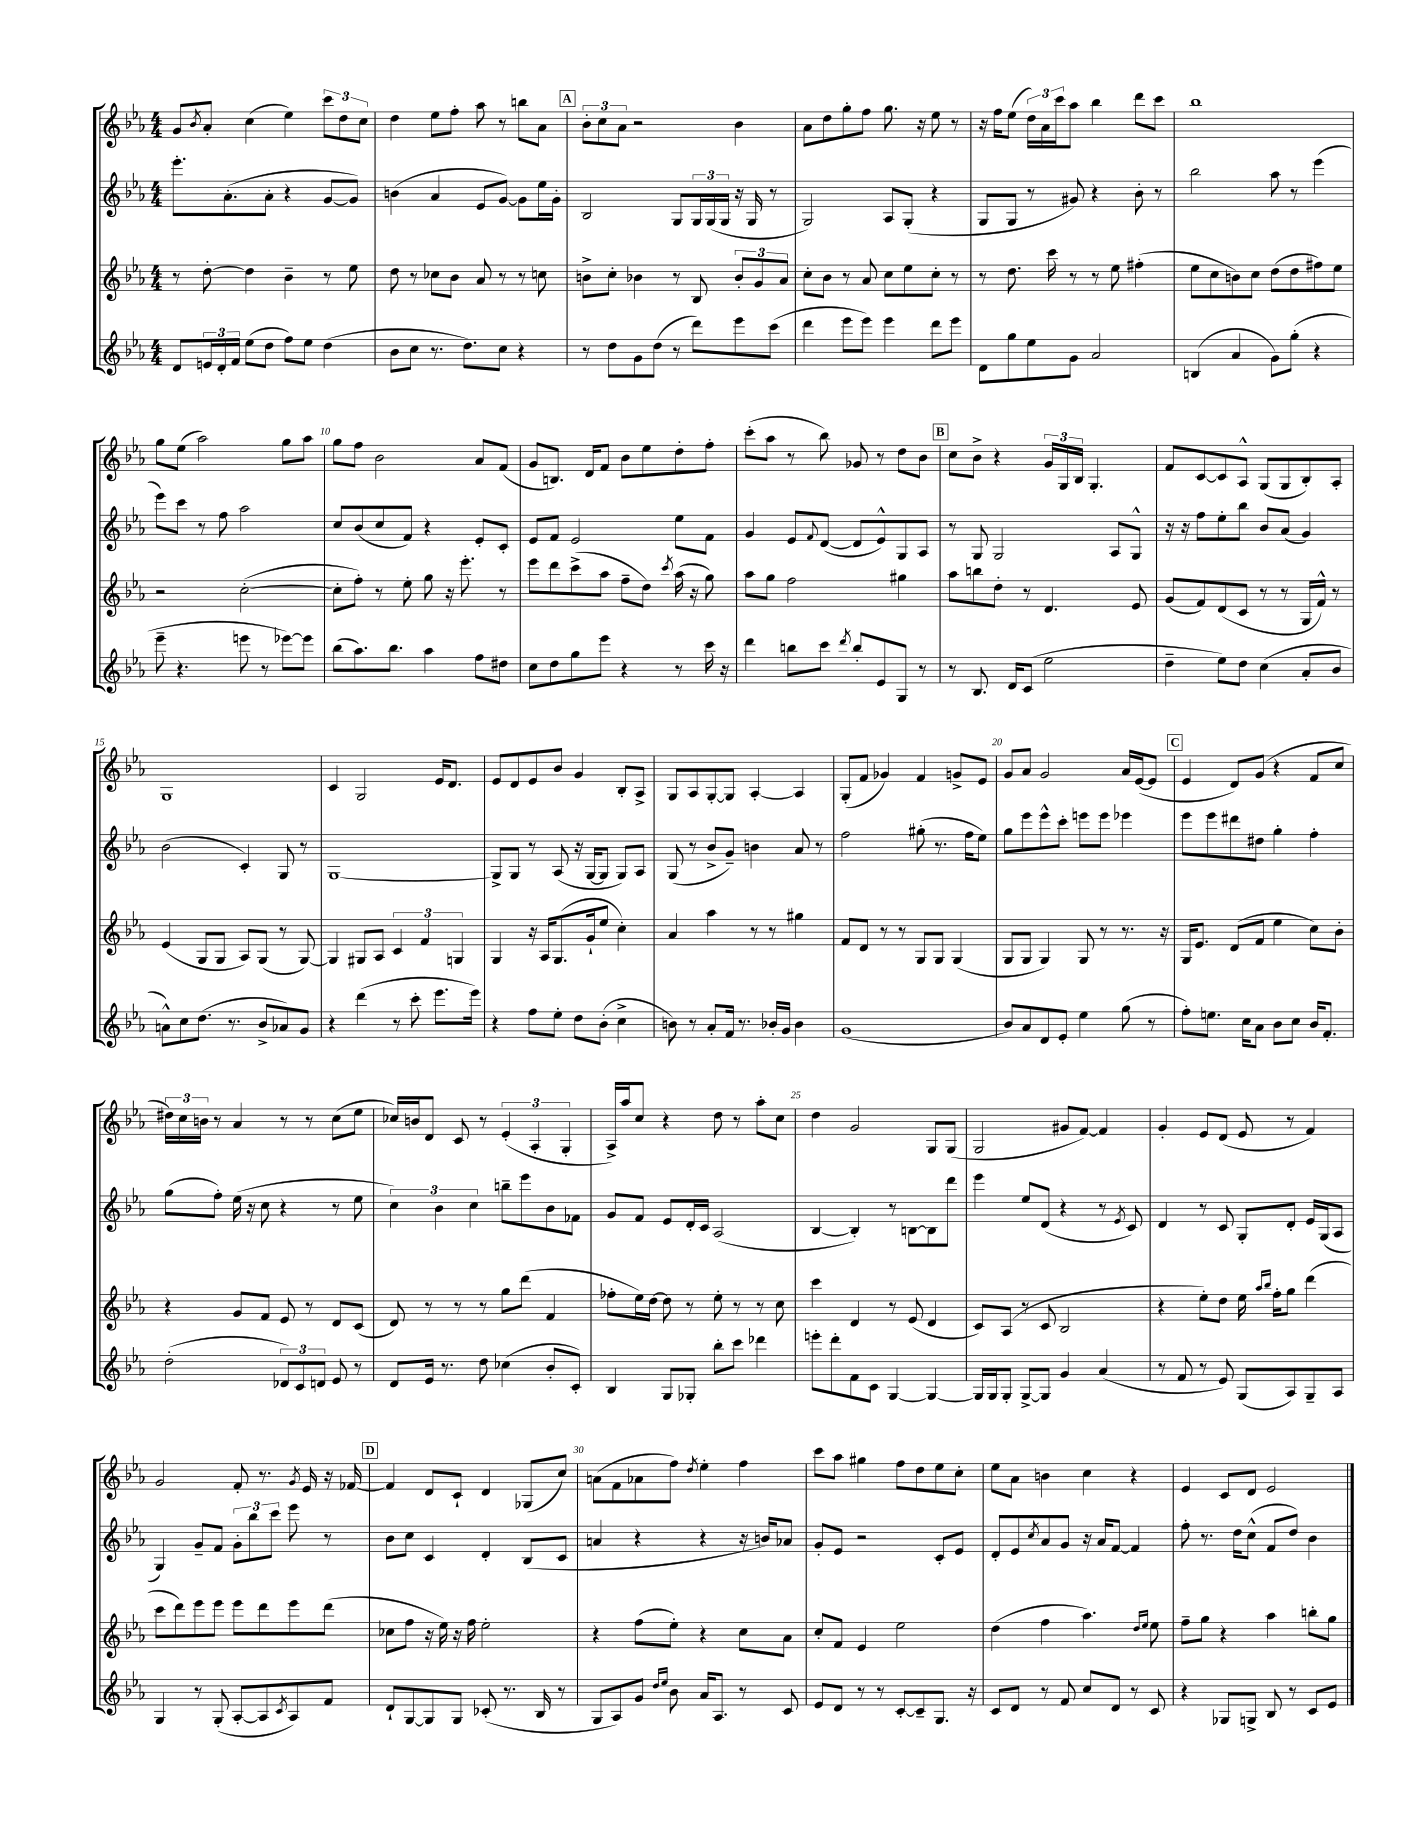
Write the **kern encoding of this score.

**kern	**kern	**kern	**kern
*part4	*part3	*part2	*part1
*staff4	*staff3	*staff2	*staff1
*clefG2	*clefG2	*clefG2	*clefG2
*k[b-e-a-]	*k[b-e-a-]	*k[b-e-a-]	*k[b-e-a-]
*M4/4	*M4/4	*M4/4	*M4/4
=3	=3	=3	=3
8d/L	8r	8.eee-'\L	8g/L
.	.	.	8qb-/
24en/L	[8dd'\	.	8a-'/J
24d'/	.	.	.
.	.	(8.a-'\	.
24f/JJ	.	.	.
(8ee-\L	4dd\]	.	(4cc\
8dd\J	.	8a-'\J	.
8ff\L)	4b-~\	4r	4ee-\)
8ee-\J	.	.	.
(4dd\	8r	[8g/L	12ccc\L
.	.	.	12dd\
.	8ee-\	8g/J])	.
.	.	.	12cc\J
=4	=4	=4	=4
8b-\L	8dd\	(4bn\	4dd\
8cc\J	8r	.	.
8.r	8cc-X\L	4a-/	8ee-\L
.	8b-\J	.	8ff'\J
8.dd\L)	.	.	.
.	8a-/	8e-/L	8aa-\
8cc\J	8r	[8g/J)	8r
4r	8r	8g\L]	8bbn\L
.	8ccn\	16ee-\L	8a-\J
.	.	16g'\JJ	.
!!LO:REH:place=s1:t=A
=5	=5	=5	=5
8r	8bn^\L	2B-/	12b-'\L
.	.	.	12cc\
8dd\L	8cc'\J	.	.
.	.	.	12a-\J
8g\	4b-X\	.	2r
(8dd\J	.	.	.
8r	8r	8G/L	.
8ddd\L)	8B-/	24G/L	.
.	.	(24G/	.
.	.	24G/JJ	.
8eee-\	12b-'/L	16r	4b-\
.	.	16G/	.
.	12g/	.	.
(8ccc\J	.	8r	.
.	12a-/J	.	.
=6	=6	=6	=6
4ddd\	8cc'\L	2G/)	8a-\L
.	8b-\J	.	8dd\
8eee-\L	8r	.	8gg'\
8eee-\J)	8a-/	.	8ff\J
4eee-\	8cc\L	8A-/L	8.gg\
.	8ee-\	(8G'/J	.
.	.	.	16r
8ddd\L	8cc'\J	4r	8ee-\
8eee-\J	8r	.	8r
=7	=7	=7	=7
8d\L	8r	8G/L	16r
.	.	.	16ff\KL
8gg\	8.dd\	8G/J	(8ee-\J
8ee-\	.	8r	24dd\LL)
.	.	.	24a-\
.	16ccc\	.	.
.	.	.	24ccc\J
8g\J	8r	8g#X/)	8aa-\J
2a-/	8r	4r	4bb-\
.	8ee-\	.	.
.	(4ff#X'\	8b-'\	8ddd\L
.	.	8r	8ccc\J
=8	=8	=8	=8
(4Bn/	8ee-\L	2bb-\	1bb-
.	8cc\	.	.
4a-/	8bn\)	.	.
.	8cc\J	.	.
8g\L)	(8dd\L	8aa-\	.
(8gg'\J	8dd\	8r	.
4r	8ff#X\)	(4eee-\	.
.	8ee-\J	.	.
!!LO:LB:g=z
=9	=9	=9	=9
8eee-~\	2r	8eee-\L)	8gg\L
4.r	.	8ccc\J	(8ee-\J
.	.	8r	2aa-\)
.	.	8ff\	.
8eeen\	([2cc'\	2aa-\	.
8r	.	.	.
[8eee-X\L)	.	.	8gg\L
8eee-\J]	.	.	8aa-\J
=10	=10	=10	=10
(8bb-\L	8cc'\L]	8cc/L	8gg\L
8.aa-\)	8ff'\J)	(8b-/	8ff\J
.	8r	8cc/	2b-\
8.bb-\J	.	.	.
.	8ee-'\	8f/J)	.
4aa-\	8gg\	4r	.
.	16r	.	.
.	8.eee-'\	.	.
8ff\L	.	8e-'/L	8a-/L
8dd#X\J	8r	8c'/J	(8f/J
=11	=11	=11	=11
8cc\L	8eee-\L	8e-/L	8g/L
8dd\	8ddd\	8f/J	8.Bn/J)
8gg\	(8ccc^\	2e-/	.
.	.	.	16d/KL
8eee-\J	8aa-\J	.	8f/J
4r	8ff~\L	.	8b-\L
.	8dd\J)	.	8ee-\
.	8qccc/	.	.
8r	(16aa-\	8ee-\L	8dd'\
.	16r	.	.
16ccc\	8gg\)	8f\J	8ff'\J
16r	.	.	.
=12	=12	=12	=12
4ddd\	8aa-\L	4g/	(8ccc'\L
.	8gg\J	.	8aa-\J
8bbn\L	2ff\	8e-/L	8r
.	.	8qqf/	.
8ccc\J	.	([8d/J	8bb-\)
8qddd/	.	.	.
8bb'/L	.	8d/L]	8g-X/
8e-/	.	8e-^^/)	8r
8G/J	4gg#X\	8G/	8dd\L
8r	.	8A-/J	8b-\J
!!LO:REH:place=s1:t=B
=13	=13	=13	=13
8r	8aa-\L	8r	8cc\L
8.B-/	8bbn\	8G/	8b-^\J
.	8dd'\J	2G/	4r
16d/KL	.	.	.
(8c/J	8r	.	.
2ee-\	4.d/	.	24g/LL
.	.	.	24G/
.	.	.	24B-/JJ
.	.	.	4.G'/
.	.	8A-/L	.
.	8e-/	8G^^/J	.
=14	=14	=14	=14
4dd~\	(8g/L	16r	8f/L
.	.	16r	.
.	8f/)	8ff\L	[8c/
8ee-\L)	(8d/	8ee-'\	8c/]
8dd\J	8c/J	8bb-\J	8A-^^/J
(4cc\	8r	8b-/L	(8G/L
.	8r	(8a-/J	8G/
8a-'/L	16G/LL	4g/)	8B-'/)
.	16f^^/JJ)	.	.
8b-/J	8r	.	8A-'/J
!!LO:LB:g=z
=15	=15	=15	=15
8an^^\L)	(4e-/	(2b-\	1G
8cc\	.	.	.
(8.dd\J	8G/L	.	.
.	8G/J	.	.
8.r	.	.	.
.	8A-/L)	4c'/)	.
8b-^/L	(8G/J	.	.
8a-X/)	8r	8G/	.
8g/J	[8G/)	8r	.
=16	=16	=16	=16
4r	4G/]	[1G	4c/
(4ddd\	8G#X/L	.	2G/
.	8A-/J	.	.
8r	6c/	.	.
8ccc'\	.	.	.
.	6f/	.	.
8.eee-\L	.	.	16e-/KL
.	.	.	8.d/J
.	6Gn/	.	.
16eee-\Jk)	.	.	.
=17	=17	=17	=17
4r	4G/	8G^/L]	8e-/L
.	.	8G/J	8d/
8ff\L	16r	8r	8e-/
.	16A-/KL	.	.
8ee-'\J	(8.G/	(8A-/	8b-/J
8dd\L	.	16r	4g/
.	16g`/k	[16G/KL	.
(8b-'\J	8ee-/J	8G/J]	.
4cc^\	4cc'\)	8G/L)	8B-'/L
.	.	8A-/J	8A-^/J
=18	=18	=18	=18
8bn\)	4a-/	(8G/	8G/L
8r	.	8r	8A-/
8a-'/L	4aa-\	8b-^/L	[8G'/
16f/Jk	.	8g~/J)	8G/J]
8.r	.	.	.
.	8r	4bn\	[4A-'/
16b-X'/LL	8r	.	.
16g/JJ	.	.	.
4b-\	4gg#X\	8a-/	4A-/]
.	.	8r	.
=19	=19	=19	=19
(1g	8f/L	2ff\	(8G'/L
.	8d/J	.	8f/J
.	8r	.	4g-X/)
.	8r	.	.
.	8G/L	(8gg#X'\	4f/
.	8G/J	8.r	.
.	(4G/	.	8gn^/L
.	.	16ff\KL	.
.	.	8ee-\J)	8e-/J
=20	=20	=20	=20
8b-/L)	8G/L	8gg\L	8g/L
8a-/	8G/J	8eee-\	8a-/J
8d/	4G/)	8eee-^^\	2g/
8e-'/J	.	8ccc'\J	.
4ee-\	8G/	8eeen\L	.
.	8r	8eee\J	.
(8gg\	8.r	4eee-X\	16a-/LL
.	.	.	([16e-/J
8r	.	.	8e-/J]
.	16r	.	.
!!LO:REH:place=s1:t=C
=21	=21	=21	=21
8ff'\L)	16G/KL	8eee-\L	4e-/
.	8.e-/J	.	.
8.een\J	.	8eee-\	.
.	(8d/L	8ddd#X\	8d/L)
16cc\KL	.	.	.
8a-\J	8f/J	8dd#X\J	(8g/J
8b-\L	4ee-\	4gg'\	4r
8cc\J	.	.	.
16b-/KL	8cc\L)	4ff'\	8f/L
8.f'/J	.	.	.
.	8b-'\J	.	8cc/J
!!LO:LB:g=z
=22	=22	=22	=22
(2dd'\	4r	(8gg\L	24dd#X\LL)
.	.	.	24cc\
.	.	.	24bn\JJ
.	.	8ff'\J)	8r
.	8g/L	(16ee-\	4a-/
.	.	16r	.
.	8f/J	8cc\	.
12d-X/L)	8e-/	4r	8r
12c/	.	.	.
.	8r	.	8r
12dn/J	.	.	.
8e-/	8d/L	8r	(8cc\L
8r	(8c/J	8ee-\	8ee-\J
=23	=23	=23	=23
8d/L	8d/)	6cc\)	16cc-X/LL)
.	.	.	16bn/J
16e-/Jk	8r	.	8d/J
.	.	6b-\	.
8.r	.	.	.
.	8r	.	8c/
.	.	6cc\	.
8dd\	8r	.	8r
(4cc-X\	8gg\L	8bbn~\L	(6e-'/
.	(8ddd\J	8eee-\	.
.	.	.	6A-'/
8b-'/L	4f/	8b-\	.
.	.	.	6G'/
8c'/J)	.	8f-X\J	.
=24	=24	=24	=24
4B-/	8ff-X'\L	8g/L	16A-^/LL)
.	.	.	16aa-/J
.	16ee-\L)	8f/J	8cc/J
.	[16dd\JJ	.	.
8G/L	8dd\]	8e-/L	4r
8G-X'/J	8r	16d'/L	.
.	.	16c/JJ	.
8bb-'\L	8ee-'\	(2A-/	8dd\
8ccc\J	8r	.	8r
4ddd-X\	8r	.	8aa-'\L
.	8cc\	.	8cc\J
=25	=25	=25	=25
8eeen'\L	4ccc\	[4B-/	4dd\
8ddd'\	.	.	.
8f\	4d/	4B-'/])	2g/
8c\J	.	.	.
[4G/	8r	8r	.
.	(8e-/	[8Bn\L	.
4G/_	4d/	8B\]	8G/L
.	.	8ddd\J	(8G/J
=26	=26	=26	=26
16G/LL]	8c/L)	4eee-\	2G/
16G/J	.	.	.
8G'/J	(8A-/J	.	.
[8G^/L	8r	8ee-/L	.
8G/J]	8c/	(8d/J	.
4g/	2B-/	4r	8g#X/L
.	.	.	[8f/J)
(4a-/	.	8r	4f/]
.	.	8qe-/	.
.	.	8c/)	.
=27	=27	=27	=27
8r	4r	4d/	4g'/
8f/	.	.	.
8r	8ee-'\L)	8r	8e-/L
8e-/)	8dd\J	8c/	(8d/J
(8G/L	16ee-\	8G'/L	8e-/
.	16qqaa-/LL	.	.
.	16qqbb-/JJ	.	.
.	16ff'\KL	.	.
8A-/)	8gg\J	8d'/J	8r
8G~/	(4ddd\	16e-/LL	4f/)
.	.	(16G/J	.
8A-/J	.	8A-/J	.
!!LO:LB:g=z
=28	=28	=28	=28
4G/	8ccc\L	4G/)	2g/
.	8ddd\)	.	.
8r	8eee-\	8g~/L	.
(8G'/	8eee-\J	8f/J	.
[8A-'/L	8eee-\L	12g'\L	8f'/
.	.	12bb-\	.
8A-/]	8ddd\	.	8.r
.	.	12ccc\J	.
8qc/	.	.	.
8A-/)	8eee-\	8eee-\	.
.	.	.	8qg/
.	.	.	16e-/
8f/J	(8ddd\J	8r	16r
.	.	.	[16f-X/
!!LO:REH:place=s1:t=D
=29	=29	=29	=29
8d`/L	8cc-X\L	8b-\L	4f-/]
[8G/	8ff\J	8cc\J	.
8G/]	16r	4c/	8d/L
.	16ee-\)	.	.
8G/J	16r	.	8c`/J
.	16ff\	.	.
(8c-X'/	2ee-'\	4d'/	4d/
8.r	.	.	.
.	.	(8B-/L	(8G-X/L
16B-/	.	.	.
8r	.	8c/J	8cc/J)
=30	=30	=30	=30
8G/L	4r	4an/	(8an\L
8A-/)	.	.	8f\
8g/J	(8ff\L	4r	8a-X\
16qqdd/LL	.	.	.
16qqee-/JJ	.	.	.
8b-\	8ee-'\J)	.	8ff\J)
.	.	.	8qdd/
16a-/KL	4r	4r	4ee-'\
8.A-/J	.	.	.
8r	8cc\L	16r	4ff\
.	.	16bn/KL)	.
8c/	8a-\J	8a-X/J	.
=31	=31	=31	=31
8e-/L	8cc'/L	8g'/L	8ccc\L
8d/J	8f/J	8e-/J	8aa-\J
8r	4e-/	2r	4gg#X\
8r	.	.	.
[8c'/L	2ee-\	.	8ff\L
8c~/]	.	.	8dd\
8.G/J	.	8c'/L	8ee-\
.	.	8e-/J	8cc'\J
16r	.	.	.
=32	=32	=32	=32
8c/L	(4dd\	8d'/L	8ee-\L
8d/J	.	8e-/	8a-\J
.	.	8qcc/	.
8r	4ff\	8a-/	4bn\
8f/	.	8g/J	.
8cc/L	4.aa-\)	16r	4cc\
.	.	16a-/KL	.
8d/J	.	[8f/J	.
8r	.	4f/]	4r
.	16qqdd/LL	.	.
.	16qqee-/JJ	.	.
8c/	8ee-\	.	.
=33	=33	=33	=33
4r	8ff~\L	8ff'\	4e-/
.	8gg\J	8.r	.
8G-X/L	4r	.	8c/L
.	.	16dd\KL	.
8Gn^/J	.	(8cc^^\J	8d/J
8B-/	4aa-\	8f/L	2e-/
8r	.	8dd/J)	.
8c/L	8bbn'\L	4b-\	.
8e-/J	8gg\J	.	.
==	==	==	==
*-	*-	*-	*-
